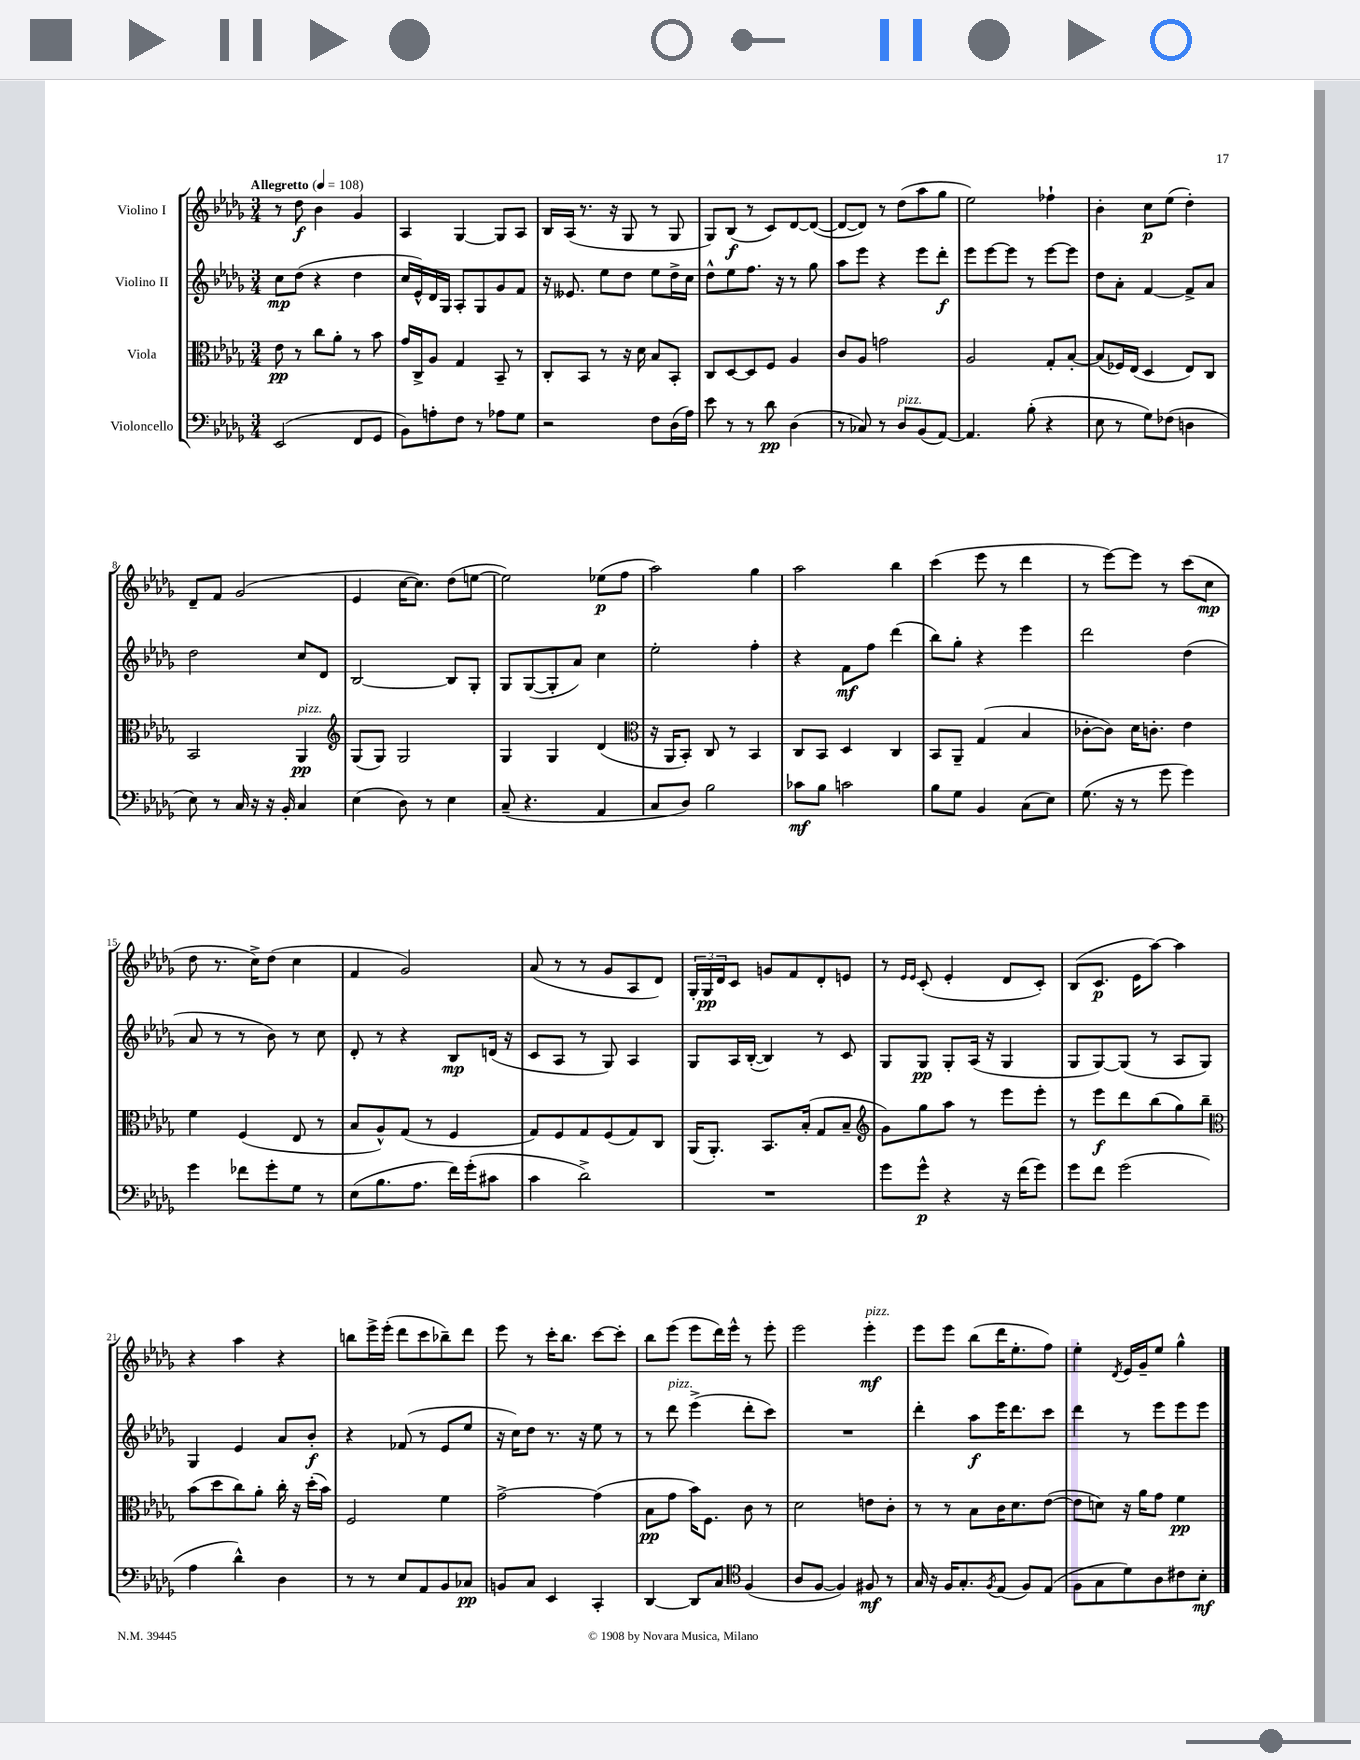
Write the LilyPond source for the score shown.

<<
\new StaffGroup <<
\new Staff = "s0" \with { instrumentName = "Violino I" } {
    \clef treble \key des \major \numericTimeSignature \time 3/4 \tempo "Allegretto" 4 = 108
    r8 des''8\f bes'4 ges'4 |
    aes4 ges4~ ges8 aes8 |
    bes16 aes16( r8. r16 ges8 r8 ges8 |
    ges8) bes8\f( r8 c'8) des'8~ des'8~( |
    des'8~ des'8) r8 des''8( aes''8 ges''8 |
    ees''2) fes''4-! |
    bes'4-. c''8\p ees''8( des''4-.) |
    des'8-- f'8 ges'2( |
    ees'4 c''16~ c''8.) des''8( e''8~ |
    e''2) ees''8\p( f''8 |
    aes''2) ges''4 |
    aes''2 bes''4 |
    c'''4( ees'''8 r8 des'''4 |
    r8 ees'''8~) ees'''8 r8 c'''8( c''8\mp |
    des''8 r8. c''16->) des''8( c''4 |
    f'4 ges'2) |
    aes'8( r8 r8 ges'8 aes8 des'8) |
    \tuplet 3/2 { ges16-. ges16\pp des'16 } c'8 g'8 f'8 des'8-. e'8 |
    r8 \grace { ees'16 ees'16 } c'8-.( ees'4-. des'8 c'8-.) |
    bes8( c'8.\p ees'16 aes''8~) aes''4 |
    r4 aes''4 r4 |
    b''8 ees'''16-> ees'''16-.( des'''8 c'''8 bes''8--) des'''8 |
    ees'''8 r8 c'''16-. bes''8. c'''8~ c'''8-. |
    bes''8 ees'''8( ees'''8 des'''16) ees'''16-^ r8 ees'''8-. |
    ees'''2 ees'''4-.\mf^\markup { \italic "pizz." } |
    ees'''8 ees'''8 bes''8( des'''16 ees''8.-. f''8) |
    ees''4-. \acciaccatura { des'8 } ees'16 ges'16-- ees''8 ges''4-^ \bar "|." |
}
\new Staff = "s1" \with { instrumentName = "Violino II" } {
    \clef treble \key des \major \numericTimeSignature \time 3/4
    c''8\mp des''8( r4 des''4 |
    c''16 ees'16-^) des'16 ges16 aes8-. ges8 ges'8 f'8 |
    r16 eeses'8. ees''8 des''8 ees''8 des''16-> c''16 |
    des''8-^ ees''8 f''8. r16 r8 ges''8 |
    aes''8 ees'''8 r4 ees'''8 des'''8-.\f |
    ees'''8 ees'''8~ ees'''8 r8 ees'''8~ ees'''8 |
    des''8 aes'8-. f'4~ f'8-> aes'8 |
    des''2 c''8 des'8 |
    bes2~ bes8 ges8-. |
    ges8 ges8~( ges8-. aes'8) c''4 |
    ees''2-. f''4-. |
    r4 f'8\mf f''8 des'''4( |
    bes''8) ges''8-. r4 ees'''4 |
    des'''2 des''4( |
    aes'8 r8 r8 bes'8) r8 c''8 |
    des'8-. r8 r4 bes8\mp d'16( r16 |
    c'8 aes8 r8 ges8) aes4 |
    ges8 aes16 bes16~-.( bes4) r8 c'8 |
    ges8 ges8\pp ges8-. aes16( r16 ges4 |
    ges8 ges8~) ges8( r8 aes8 ges8) |
    ges4 ees'4 aes'8 bes'8-.\f |
    r4 fes'8( r8 ees'8 ees''8 |
    r16 c''16) des''8 r8. r16 ees''8 r8 |
    r8 des'''8^\markup { \italic "pizz." } ees'''4->( des'''8-. c'''8) |
    R2. |
    des'''4-. aes''8\f ees'''16 des'''8. c'''8 |
    des'''4 r8 ees'''8 ees'''8 ees'''8 \bar "|." |
}
\new Staff = "s2" \with { instrumentName = "Viola" } {
    \clef alto \key des \major \numericTimeSignature \time 3/4
    ees'8\pp r8 c''8 aes'8-. r8 bes'8 |
    ges'16 c16-> aes8 ges4 bes,8-- r8 |
    c8-. bes,8 r8 r16 des'16 bes8 bes,8-. |
    c8 des8~ des8 f8 aes4 |
    c'8 aes8 g'2 |
    aes2 ges8-. bes8~-. |
    bes8( fes16) ees16( des4 ees8) c8 |
    bes,2 aes,4\pp^\markup { \italic "pizz." } |
    \clef treble ges8( ges8) ges2 |
    ges4 ges4 des'4( |
    \clef alto r16 aes,16 bes,8-.) c8 r8 bes,4 |
    c8 bes,8 des4 c4 |
    bes,8 aes,8-- ges4( bes4 |
    ces'8~-. ces'8) des'16 c'8.-. ees'4 |
    f'4 f4( ees8 r8 |
    bes8 aes8-^) ges8( r8 f4 |
    ges8) f8 ges8 f8( ges8) c8 |
    aes,16( aes,8.-.) bes,8. bes16-.( ges8 bes8-- |
    \clef treble ges'8) ges''8 aes''8 r8 ees'''8 ees'''8-. |
    r8 ees'''8\f des'''8 bes''8( ges''8) bes''8-- |
    \clef alto bes'8( des''8 c''8) aes'8-. c''16-. r16 des''16-.( bes'16) |
    f2 f'4 |
    ges'2~-> ges'4( |
    bes8\pp ges'8 bes'16) f8. c'8 r8 |
    des'2 e'8 c'8-. |
    r8 r8 bes8 c'16 des'8. ees'8~( |
    ees'8 d'8) r16 aes'16 ges'8 f'4\pp \bar "|." |
}
\new Staff = "s3" \with { instrumentName = "Violoncello" } {
    \clef bass \key des \major \numericTimeSignature \time 3/4
    ees,2( f,8 ges,8 |
    bes,8) a8-. f8 r8 aes8 ges8 |
    r2 f8 des16( aes16) |
    ees'8 r8 r8 des'8\pp des4( |
    r8 ces8) r8 des8^\markup { \italic "pizz." } bes,8( aes,8~) |
    aes,4. bes8-.( r4 |
    ees8 r8 ges8) fes8( d4 |
    ees8) r8 c16 r16 r16 bes,16-. c4 |
    ees4( des8) r8 ees4 |
    c8--( r4. aes,4 |
    c8 des8) bes2 |
    ces'8\mf bes8 c'2 |
    bes8 ges8 bes,4 c8( ees8) |
    ges8.( r16 r8 ges'8 ges'4) |
    ges'4 fes'8 ges'8-. ges8 r8 |
    ees8( bes8. aes8. f'16) ges'16-.( cis'8 |
    c'4 des'2->) |
    R2. |
    ges'8 ges'8-^\p r4 r16 f'16( ges'8) |
    ges'8 f'8 ges'2( |
    aes4 des'4-^) des4 |
    r8 r8 ees8 aes,8 bes,8 ces8\pp |
    b,8 c8 ees,4 c,4-. |
    des,4~ des,8 c8 \clef tenor f4( |
    aes8 f8~ f4) fis8\mf r8 |
    ges16 r16 f16 ges8.-. \acciaccatura { f8 } ees8( f8) ees8( |
    f8 ges8 des'8) aes8 cis'8 bes8-.\mf \bar "|." |
}
>>
>>
